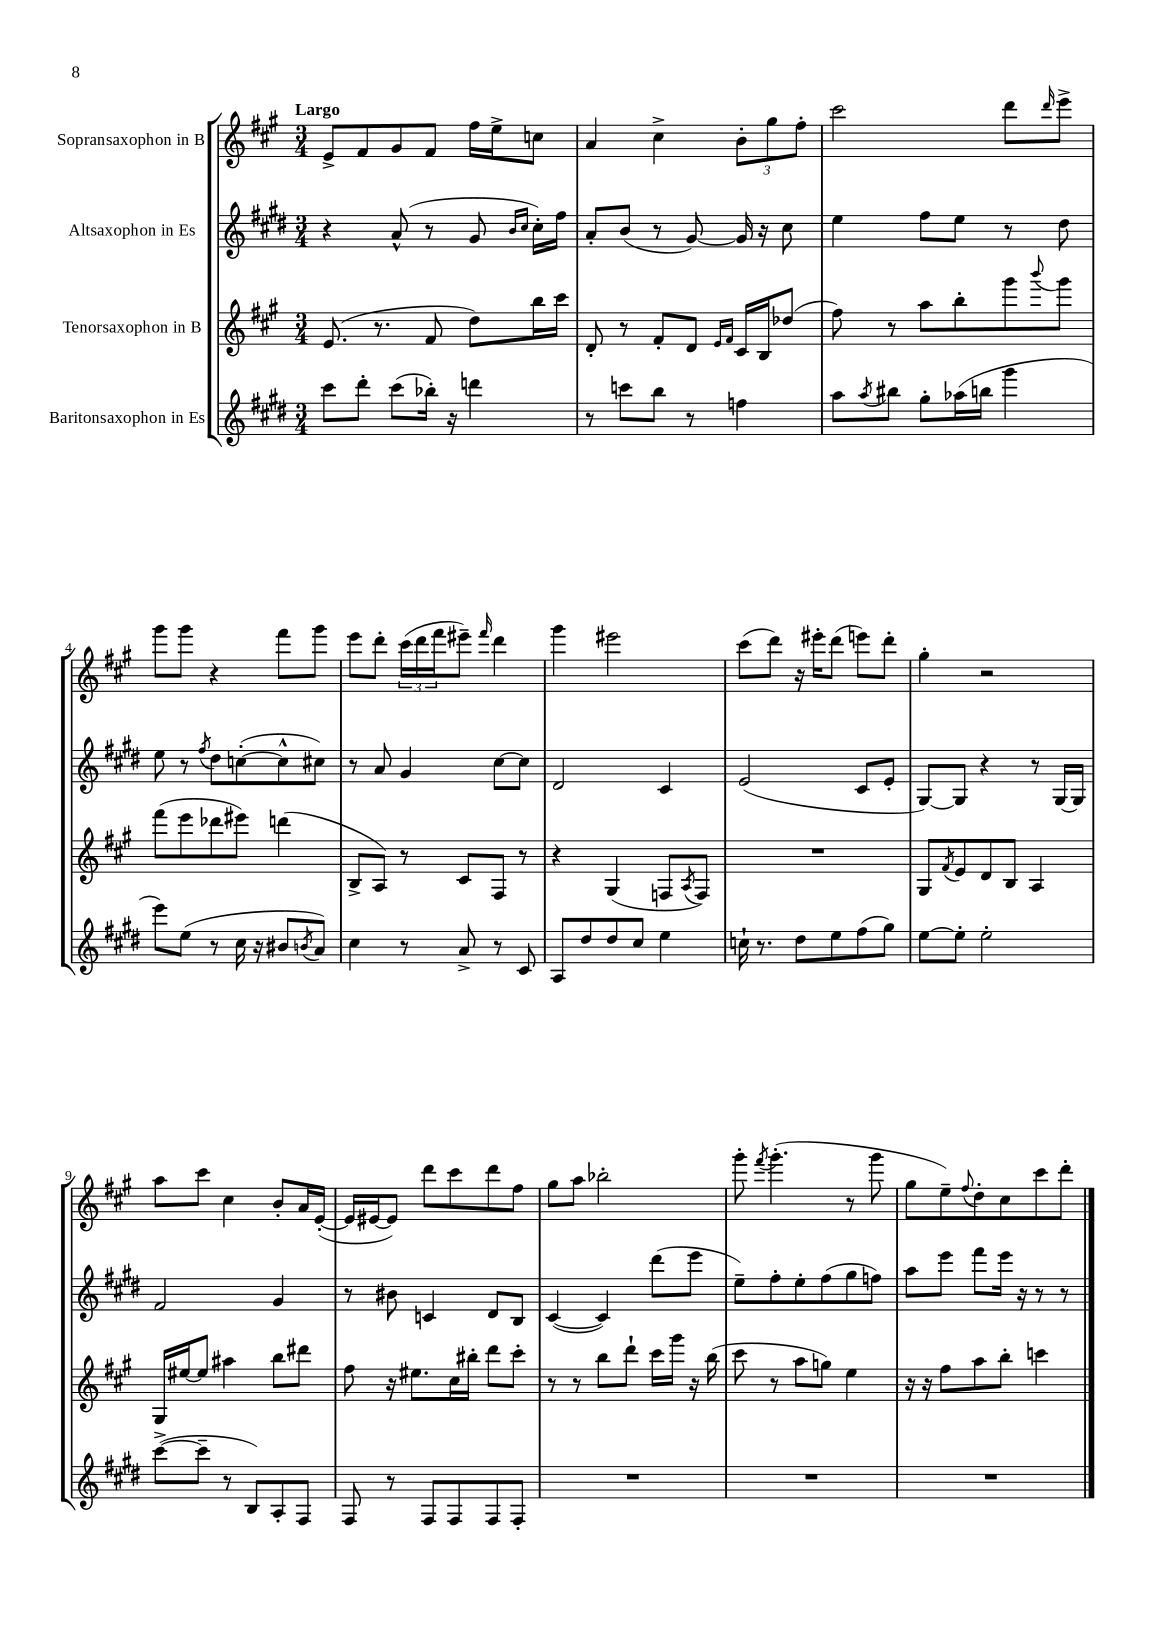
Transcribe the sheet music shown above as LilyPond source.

<<
\new StaffGroup <<
\new Staff = "s0" \with { instrumentName = "Sopransaxophon in B" } {
    \clef treble \key a \major \numericTimeSignature \time 3/4 \tempo "Largo"
    e'8-> fis'8 gis'8 fis'8 fis''16 e''16-> c''8 |
    a'4 cis''4-> \tuplet 3/2 { b'8-. gis''8 fis''8-. } |
    cis'''2 d'''8 \grace { d'''16 } e'''8-> |
    gis'''8 gis'''8 r4 fis'''8 gis'''8 |
    e'''8 d'''8-. \tuplet 3/2 { cis'''16( d'''16 fis'''16 } eis'''8--) \grace { fis'''16 } d'''4 |
    gis'''4 eis'''2 |
    cis'''8( d'''8) r16 eis'''16-. d'''8( e'''8) d'''8-. |
    gis''4-. r2 |
    a''8 cis'''8 cis''4 b'8-. a'16 e'16~-.( |
    e'16 eis'16~ eis'8) d'''8 cis'''8 d'''8 fis''8 |
    gis''8 a''8 bes''2-. |
    gis'''8-. \acciaccatura { fis'''8 } gis'''4.-.( r8 gis'''8 |
    gis''8 e''8--) \appoggiatura { fis''8 } d''8-. cis''8 cis'''8 d'''8-. \bar "|." |
}
\new Staff = "s1" \with { instrumentName = "Altsaxophon in Es" } {
    \clef treble \key e \major \numericTimeSignature \time 3/4
    r4 a'8-^( r8 gis'8 \grace { b'16 cis''16 } cis''16-.) fis''16 |
    a'8-. b'8( r8 gis'8~) gis'16 r16 cis''8 |
    e''4 fis''8 e''8 r8 dis''8 |
    e''8 r8 \acciaccatura { fis''8 } dis''8 c''8~-.( c''8-^ cis''8) |
    r8 a'8 gis'4 cis''8~ cis''8 |
    dis'2 cis'4 |
    e'2( cis'8 e'8-. |
    gis8~) gis8 r4 r8 gis16~ gis16 |
    fis'2 gis'4 |
    r8 bis'8 c'4 dis'8 b8 |
    cis'4~( cis'4) dis'''8( e'''8 |
    e''8--) fis''8-. e''8-. fis''8( gis''8 f''8) |
    a''8 e'''8 fis'''8 e'''16 r16 r8 r8 \bar "|." |
}
\new Staff = "s2" \with { instrumentName = "Tenorsaxophon in B" } {
    \clef treble \key a \major \numericTimeSignature \time 3/4
    e'8.( r8. fis'8 d''8) b''16 cis'''16 |
    d'8-. r8 fis'8-. d'8 \grace { e'16 fis'16 } cis'16 b16 des''8( |
    fis''8) r8 a''8 b''8-. gis'''8 \appoggiatura { b'''8 } gis'''8 |
    fis'''8( e'''8 des'''8 eis'''8) d'''4( |
    b8-> a8) r8 cis'8 fis8 r8 |
    r4 gis4( f8 \acciaccatura { a8 } f8) |
    R2. |
    gis8 \acciaccatura { fis'8 } e'8 d'8 b8 a4 |
    gis16 eis''16~ eis''8 ais''4 b''8 dis'''8 |
    fis''8 r16 eis''8. cis''16 bis''16-. d'''8 cis'''8-. |
    r8 r8 b''8 d'''8-! cis'''16 gis'''16 r16 b''16( |
    cis'''8 r8 a''8 g''8) e''4 |
    r16 r16 fis''8 a''8 b''8-. c'''4 \bar "|." |
}
\new Staff = "s3" \with { instrumentName = "Baritonsaxophon in Es" } {
    \clef treble \key e \major \numericTimeSignature \time 3/4
    cis'''8 dis'''8-. cis'''8( bes''16-.) r16 d'''4 |
    r8 c'''8 b''8 r8 f''4 |
    a''8 \acciaccatura { a''8 } bis''8 gis''8-. aes''16( b''16 gis'''4 |
    e'''8) e''8( r8 cis''16 r16 bis'8 \acciaccatura { b'8 } a'8) |
    cis''4 r8 a'8-> r8 cis'8 |
    a8 dis''8 dis''8 cis''8 e''4 |
    c''16-! r8. dis''8 e''8 fis''8( gis''8) |
    e''8~ e''8-. e''2-. |
    cis'''8~->( cis'''8-- r8 b8) a8-. fis8 |
    fis8 r8 fis8 fis8 fis8 fis8-. |
    R2. |
    R2. |
    R2. \bar "|." |
}
>>
>>
